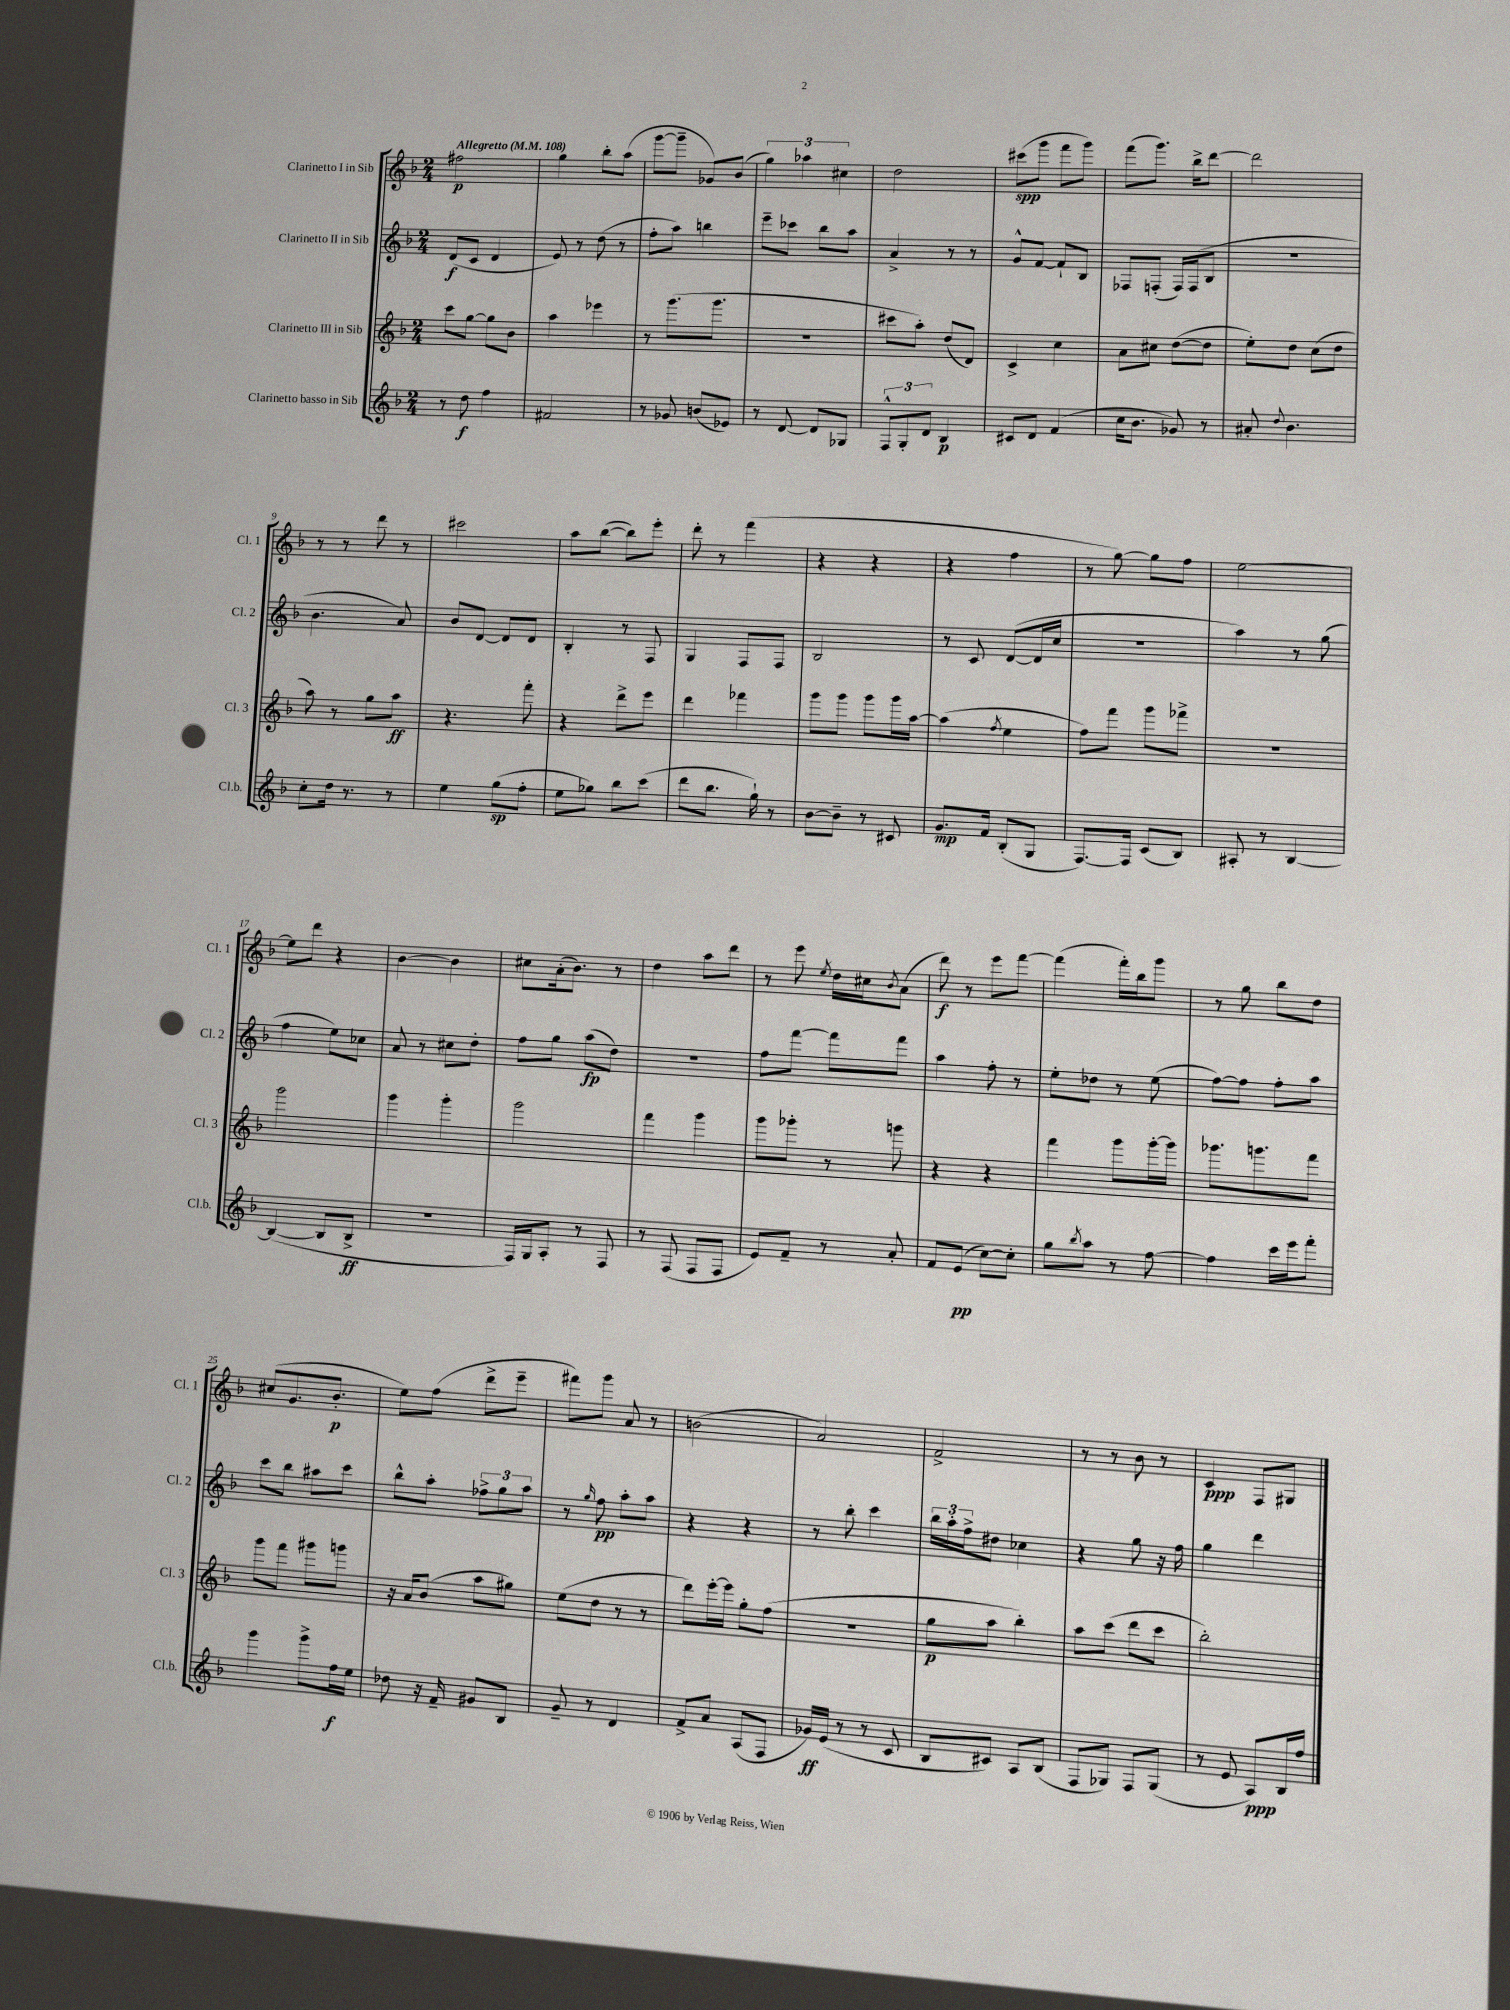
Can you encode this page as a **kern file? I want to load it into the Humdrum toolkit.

**kern	**kern	**kern	**kern
*staff4	*staff3	*staff2	*staff1
*clefG2	*clefG2	*clefG2	*clefG2
*k[b-]	*k[b-]	*k[b-]	*k[b-]
*M2/4	*M2/4	*M2/4	*M2/4
*MM108	*MM108	*MM108	*MM108
8r	8ccc\L	(8d/L	2ff#\
8dd\	[8gg\J	8c/J	.
4ff\	8gg\]L	4d/	.
.	8b-\J	.	.
=	=	=	=
2f#/	4aa\	8e/)	4gg\
.	.	8r	.
.	4eee-\	(8dd\	8bb-'\L
.	.	8r	(8aa\J
=	=	=	=
8r	8r	8ff'\L	[8ggg\L
8g-/	(8.ggg\L	8aa\J)	8ggg~\]J
(8b/L	.	4bb\	8g-/L)
.	8.ggg\J	.	.
8e-/J)	.	.	(8b-/J
=	=	=	=
8r	2r	8eee~\L	6gg\)
[8d/	.	8ccc-\J	.
.	.	.	6aa-\
8d/]L	.	8bb-\L	.
.	.	.	6cc#\
8G-/J	.	8aa\J	.
=	=	=	=
12F^^/L	8ccc#\L	4a^/	2dd\
12G'/	.	.	.
.	8aa'\J)	.	.
12d/J	.	.	.
4B-/	(8dd/L	8r	.
.	8d/J)	8r	.
=	=	=	=
8c#/L	4c^/	8g^^/L	(8ccc#\L
8d/J	.	[8f/J	8ggg\J
(4f/	4cc\	8f`/]L	8fff\L
.	.	8B-/J	8ggg\J)
=	=	=	=
16cc\LK	8a\L	8F-/L	(8fff\L
8.b-\J	.	.	.
.	8cc#\J	(8F'/J	8.ggg\J)
8g-/)	([8dd\L	16F/LL)	.
.	.	(16F/J	16bb-^\LK
8r	8dd\]J	8B-/J	[8ddd\J
=	=	=	=
8a#'/	8ee'\L)	2r	2ddd\]
8qqdd/	.	.	.
4.b-\	8dd\J	.	.
.	(8cc\L	.	.
.	8dd\J	.	.
=	=	=	=
8cc'\L	8aa\)	4.b-\	8r
16dd\Jk	8r	.	8r
8.r	.	.	.
.	8gg\L	.	8ddd\
8r	8aa\J	8a/)	8r
=	=	=	=
4ee\	4.r	8b-/L	2ccc#\
.	.	[8d/J	.
(8gg\L	.	8d/]L	.
8ff'\J	8fff'\	8d/J	.
=	=	=	=
8ee\L	4r	4B-'/	8aa\L
8gg-\J)	.	.	([8bb-\J
8bb-\L	8ddd^\L	8r	8bb-\]L)
(8ccc\J	8eee\J	8F/	8eee'\J
=	=	=	=
8ddd\L	4ddd\	4G/	8ddd'\
8.bb-\J	.	.	8r
.	4fff-\	8F/L	(4fff\
16gg`\)	.	.	.
8r	.	8F/J	.
=	=	=	=
[8b-\L	8ggg\L	2B-/	4r
8b-~\]J	8ggg\J	.	.
8r	8ggg\L	.	4r
8c#/	16ggg\L	.	.
.	[16aa\JJ	.	.
=	=	=	=
8.g/L	(4aa\]	8r	4r
.	.	8c/	.
16f/Jk	.	.	.
.	8qff/	.	.
(8B-'/L	4ee\	([8d/L	4ff\
8G/J	.	16d/]L	.
.	.	16cc/JJ	.
=	=	=	=
[8.F/L)	8ff\L)	2r	8r
.	8fff\J	.	[8gg\)
16F/]Jk	.	.	.
(8c/L	8ggg\L	.	8gg\]L
8B-/J)	8fff-^\J	.	8ff\J
=	=	=	=
8A#'/	2r	4aa\)	[2ee\
8r	.	.	.
[4B-/	.	8r	.
.	.	(8gg\	.
=	=	=	=
(4B-/_	2ggg\	4ff\	8ee\]L
.	.	.	8ddd\J
8B-/]L	.	8ee\L)	4r
8B-^/J	.	8cc-\J	.
=	=	=	=
2r	4ggg\	8a/	[4b-\
.	.	8r	.
.	4ggg'\	8cc#\L	4b-\]
.	.	8dd'\J	.
=	=	=	=
16F/LL)	2ggg\	8ff\L	8cc#\L
16G/J	.	.	.
8A'/J	.	8gg\J	(16a'\k
.	.	.	8.b-\J)
8r	.	(8aa\L	.
8F/	.	8dd\J)	8r
=	=	=	=
8r	4fff\	2r	4dd\
(8F/	.	.	.
8F/L	4ggg\	.	8aa\L
8F/J	.	.	8ddd\J
=	=	=	=
8e/L)	8ggg\L	8ff\L	8r
8f~/J	8ggg-'\J	[8fff\J	8eee\
.	.	.	8qee/
8r	8r	8fff\]L	16dd\LL
.	.	.	16cc#\J
.	.	.	8qb-/
8a'/	8ggg\	8fff\J	(8a\J
=	=	=	=
8f/L	4r	4aa\	8ddd\)
(8e/J	.	.	8r
[8cc\L)	4r	8ff'\	8eee\L
8cc'\]J	.	8r	[8fff\J
=	=	=	=
8gg\L	4fff\	8ee'\L	(4fff\]
8qbb-/	.	.	.
8aa\J	.	8dd-\J	.
8r	8ggg\L	8r	16fff'\LL)
.	.	.	16bb-\J
[8ff\	[16ggg'\L	(8ee\	8ggg\J
.	16ggg\]JJ	.	.
=	=	=	=
4ff\]	8.ggg-\L	[8ff\L)	8r
.	.	8ff\]J	8gg\
.	8.ggg\	.	.
16ccc\LL	.	8ff'\L	8bb-\L
16eee\J	.	.	.
8fff'\J	8fff\J	8aa\J	8dd\J
=	=	=	=
4ggg\	8ggg\L	8ccc\L	(8cc#/L
.	8fff\J	8bb-\J	8.g/
8ggg^\L	8ggg#\L	8aa#\L	.
.	.	.	8.b-'/J
16ff\L	8ggg\J	8ccc\J	.
16ee\JJ	.	.	.
=	=	=	=
8dd-\	16r	8bb-^^\L	8ee\L)
.	16a/LK	.	.
16r	(8b-/J	8aa'\J	(8ff\J
16f~/	.	.	.
8g#/L	8aa\L	12ff-^\L	8ddd^\L
.	.	12gg\	.
8B-/J	8gg#\J)	.	8eee~\J
.	.	12aa\J	.
=	=	=	=
8g~/	(8ee\L	8r	8fff#\L)
.	.	16qqgg/	.
8r	8dd\J	8ff\	8ggg\J
4d/	8r	8aa'\L	8a/
.	8r	8aa\J	8r
=	=	=	=
8f^/L	8ddd\L)	4r	(2b\
8a/J	[16eee'\L	.	.
.	16eee\]JJ	.	.
(8A/L	8gg'\L	4r	.
8F/J	(8ff\J	.	.
=	=	=	=
16g-/LL)	2r	8r	2a/)
(16e/JJ	.	.	.
8r	.	8bb-'\	.
8r	.	4ccc\	.
8c/	.	.	.
=	=	=	=
8B-/L	8gg\L	24bb-\LL	2f^/
.	.	24aa'\	.
.	.	24ff^\J	.
8c#/J)	8aa\J	8dd#\J	.
8A/L	4bb-'\)	4cc-\	.
(8B-/J	.	.	.
=	=	=	=
8F/L	8aa\L	4r	8r
8G-/J)	(8ccc\J	.	8r
8F/L	8ddd\L	8gg\	8b-\
(8G-/J	8ccc\J	16r	8r
.	.	16ff\	.
=	=	=	=
8r	2bb-'\)	4gg\	4c/
8e/	.	.	.
8A/L)	.	4ddd\	8F/L
16B-/L	.	.	8G#/J
16ff/JJ	.	.	.
==	==	==	==
*-	*-	*-	*-
